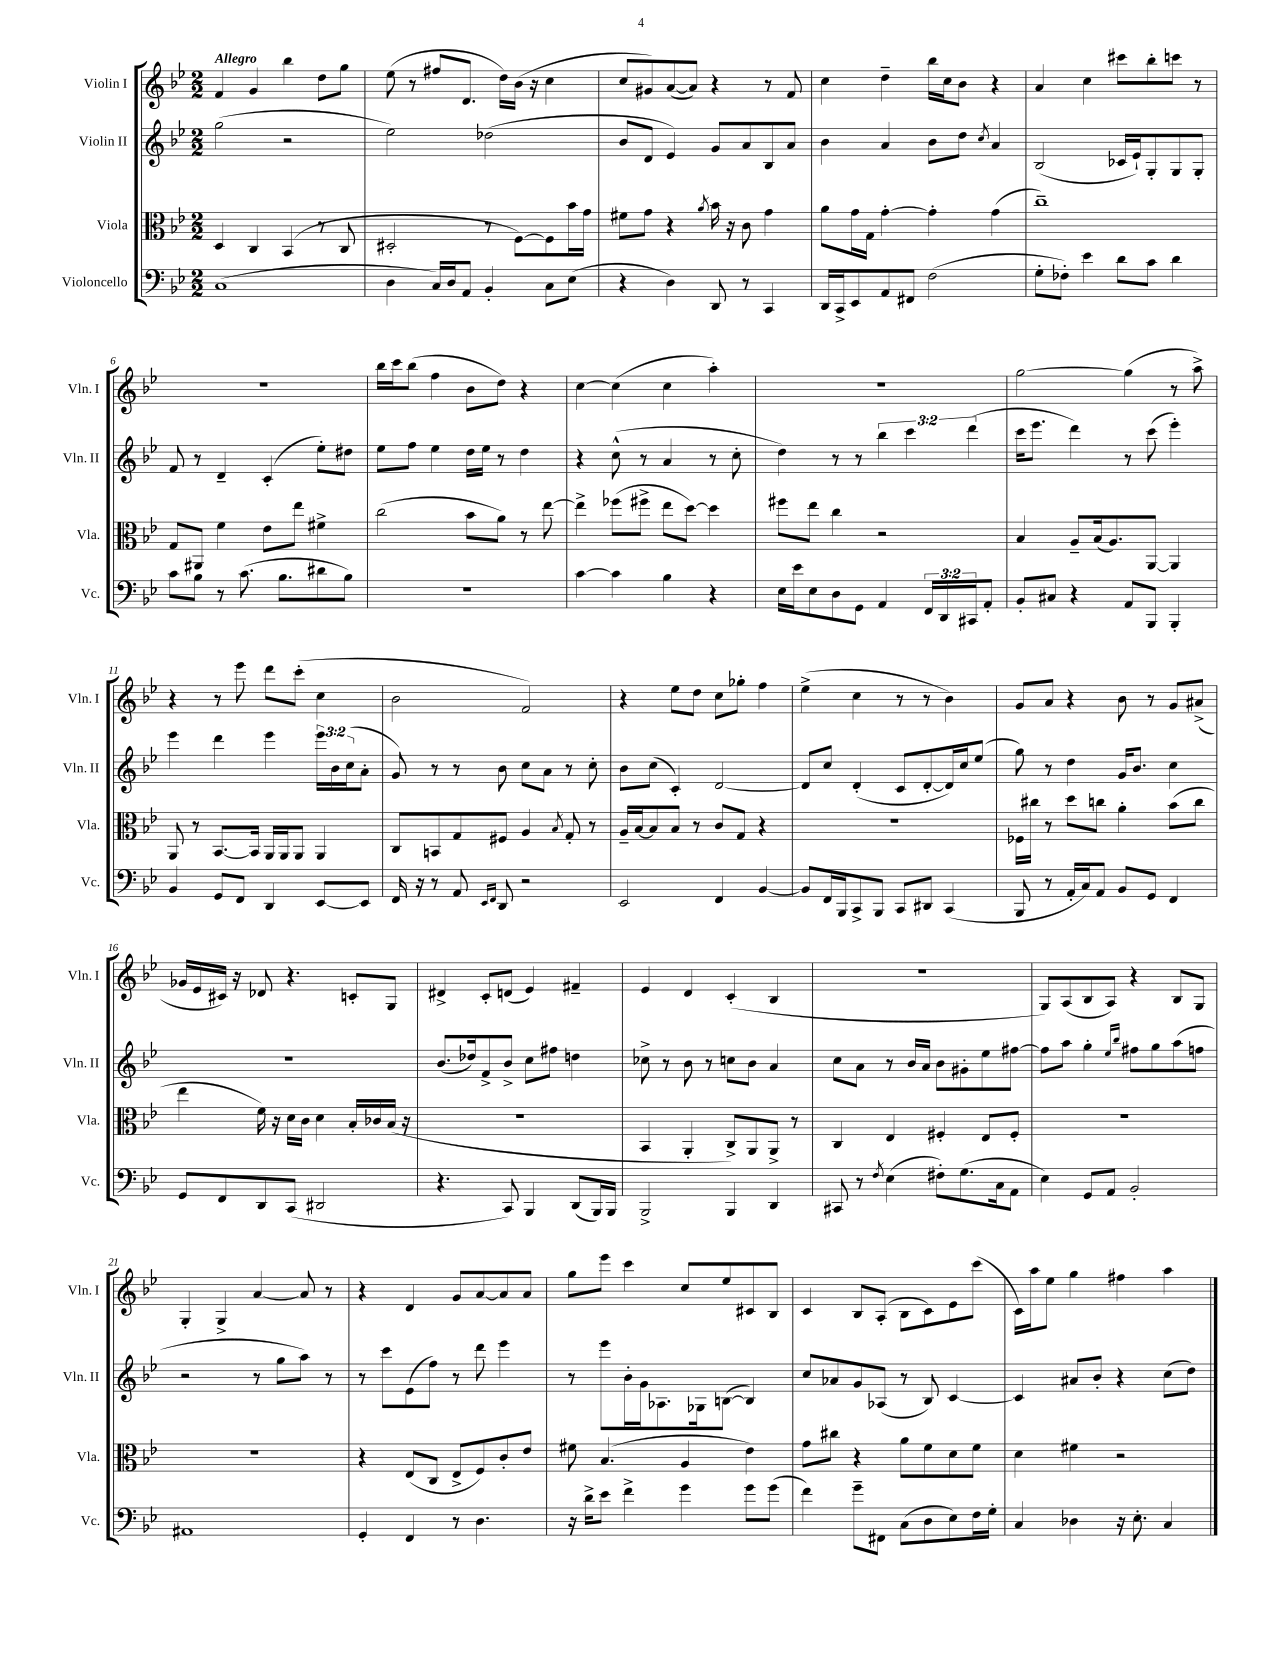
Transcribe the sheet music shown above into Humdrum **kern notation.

**kern	**kern	**kern	**kern
*part4	*part3	*part2	*part1
*staff4	*staff3	*staff2	*staff1
*I"Violoncello	*I"Viola	*I"Violin II	*I"Violin I
*I'Vc.	*I'Vla.	*I'Vln. II	*I'Vln. I
*clefF4	*clefC3	*clefG2	*clefG2
*k[b-e-]	*k[b-e-]	*k[b-e-]	*k[b-e-]
*M2/2	*M2/2	*M2/2	*M2/2
=1	=1	=1	=1
!	!	!	!LO:TX:a:B:t=Allegro
(1C	4D/	(2gg\	4f/
.	4C/	.	4g/
.	(4BB-/	2r	4bb-\
.	8r	.	8dd\L
.	8C/	.	8gg\J
=2	=2	=2	=2
4D\	2D#X'/	2ee-\)	(8ee-\
.	.	.	8r
16C/LL)	.	.	8ff#X/L
16D/J	.	.	.
8AA/J	.	.	8.d/J
4BB-'/	8r	(2dd-X\	.
.	.	.	16dd\LL)
.	[8F\L)	.	(16b-\JJ
.	.	.	16r
8C\L	8F\]	.	4cc\
(8E-\J	16b-\L	.	.
.	16g\JJ	.	.
=3	=3	=3	=3
4r	8f#X\L	8b-/L	8cc/L
.	8g\J	8d/J	8g#X/)
4D\)	4r	4e-/)	([8a/
.	.	.	8a/J])
.	8qa/	.	.
8DD/	16b-\	8g/L	4r
.	16r	.	.
8r	8c\	8a/	.
4CC/	4g\	8B-/	8r
.	.	8a/J	8f/
=4	=4	=4	=4
16DD/LL	8a\L	4b-\	4cc\
16CC^/J	.	.	.
8EE-/	16g\L	.	.
.	16G\JJ	.	.
8AA/	[4g'\	4a/	4dd~\
8FF#X/J	.	.	.
(2F\	4g'\]	8b-\L	16bb-\LL
.	.	.	16cc\J
.	.	8dd\J	8b-\J
.	.	8qcc/	.
.	(4g\	4a/	4r
=5	=5	=5	=5
8G'\L	1cc~)	(2B-/	4a/
8F-X'\J)	.	.	.
4e-\	.	.	4cc\
8d\L	.	16c-X/LL	8ccc#X\L
.	.	16e-`/J)	.
8c\J	.	8G'/	8bb-'\
4d\	.	8G/	8cccn\J
.	.	8G'/J	8r
!!LO:LB:g=z
=6	=6	=6	=6
8c\L	8G/L	8f/	1r
8B-\J	8AA#X/J	8r	.
8r	4f\	4d~/	.
(8.c\	.	.	.
.	8e-\L	(4c'/	.
8.B-\L	.	.	.
.	8ee-\J	.	.
8d#X\	4f#X^\	8ee-'\L)	.
8B-\J)	.	8dd#X\J	.
=7	=7	=7	=7
1r	(2cc\	8ee-\L	16bb-\LL
.	.	.	16ccc\J
.	.	8ff\J	(8bb-\J
.	.	4ee-\	4ff\
.	8b-\L	16dd\LL	8b-\L
.	.	16ee-\JJ	.
.	8a\J)	8r	8dd\J)
.	8r	4dd\	4r
.	[8ee-\	.	.
=8	=8	=8	=8
[4c\	4ee-^\]	4r	[4cc\
4c\]	(8ff-X\L	(8cc^^\	(4cc\]
.	8ff#X^\J	8r	.
4B-\	8ee-\L	4a/	4cc\
.	[8dd\J)	.	.
4r	4dd\]	8r	4aa'\)
.	.	8cc'\	.
=9	=9	=9	=9
16E-\LL	8ff#X\L	4dd\)	1r
16e-\J	.	.	.
8E-\	8ee-\J	.	.
8D\	4cc\	8r	.
8GG\J	.	8r	.
4AA/	2r	6bb-\	.
.	.	6ccc\	.
24FF/LL	.	.	.
24DD/	.	.	.
24CC#X/J	.	(6ddd\	.
8AA'/J	.	.	.
=10	=10	=10	=10
8BB-'/L	4B-/	16ccc\KL	[2gg\
.	.	8.eee-\J	.
8C#X/J	.	.	.
4r	8A~/L	4ddd\)	.
.	(16B-/k	.	.
.	8.A/)	.	.
8AA/L	.	8r	(4gg\]
8BBB-/J	[8AA/J	(8ccc\	.
4BBB-'/	4AA/]	4eee-'\)	8r
.	.	.	8aa^\)
!!LO:LB:g=z
=11	=11	=11	=11
4BB-/	8AA/	4eee-\	4r
.	8r	.	.
8GG/L	[8.BB-/L	4ddd\	8r
8FF/J	.	.	8eee-\
.	16BB-/Jk]	.	.
4DD/	16AA/LL	4eee-\	8ddd\L
.	16AA/J	.	.
.	8AA/J	.	(8ccc'\J
[8EE-/L	4AA/	24eee-\LL	4cc\
.	.	24b-\	.
.	.	(24cc\J	.
8EE-/J]	.	8a'\J	.
=12	=12	=12	=12
16FF/	8C/L	8g/)	2b-\
16r	.	.	.
8r	8BBn/	8r	.
8AA/	8G/	8r	.
16qqEE-/LL	.	.	.
16qqFF/JJ	.	.	.
8DD/	8F#X/J	8b-\	.
2r	4A/	8cc\L	2f/)
.	.	8a\J	.
.	8qB-/	.	.
.	8G'/	8r	.
.	8r	8cc'\	.
=13	=13	=13	=13
2EE-/	16A~/LL	8b-\L	4r
.	[16B-/J	.	.
.	8B-/]	(8cc\J	.
.	8B-/J	4c'/)	8ee-\L
.	8r	.	8dd\J
4FF/	8c/L	[2d/	8cc\L
.	8G/J	.	8gg-X'\J
[4BB-/	4r	.	4ff\
=14	=14	=14	=14
8BB-/L]	1r	8d/L]	(4ee-^\
16FF/L	.	8cc/J	.
16BBB-/J	.	.	.
8CC^/	.	(4d'/	4cc\
8BBB-/J	.	.	.
8CC/L	.	8c/L	8r
8DD#X/J	.	[8d'/	8r
(4CC/	.	16d/L])	4b-\)
.	.	16cc/J	.
.	.	(8ee-/J	.
=15	=15	=15	=15
8BBB-/	16F-X\LL	8gg\)	8g/L
.	16cc#X\JJ	.	.
8r	8r	8r	8a/J
16AA'/LL	8dd\L	4dd\	4r
16C/J)	.	.	.
8AA/J	8ccn\J	.	.
8BB-/L	4a'\	16g/KL	8b-\
.	.	8.b-/J	.
8GG/J	.	.	8r
4FF/	(8b-\L	4cc\	8g/L
.	8cc\J	.	(8a#X^/J
!!LO:LB:g=z
=16	=16	=16	=16
8GG/L	4ee-\	1r	16g-X/LL
.	.	.	16e-/
8FF/	.	.	16c#X/JJ)
.	.	.	16r
8DD/	16f\)	.	8d-X/
.	16r	.	.
(8CC/J	16d\LL	.	4.r
.	16c\JJ	.	.
2DD#X/	4d\	.	.
.	16B-'/LL	.	8cn'/L
.	16c-X/	.	.
.	(16B-/JJ	.	8G/J
.	16r	.	.
=17	=17	=17	=17
4.r	1r	(8.b-/L	4d#X^/
.	.	16dd-X/k)	.
.	.	8f^/	8c'/L
8CC/)	.	8b-^/J	(8dn/J
4BBB-/	.	8cc\L	4e-/)
.	.	8ff#X\J	.
(8DD/L	.	4ddn\	4f#X~/
16BBB-/L)	.	.	.
16BBB-/JJ	.	.	.
=18	=18	=18	=18
2BBB-^/	4BB-/	8cc-X^\	4e-/
.	.	8r	.
.	4AA'/	8b-\	4d/
.	.	8r	.
4BBB-/	8C^/L)	8ccn\L	(4c'/
.	8AA/	8b-\J	.
4DD/	8AA^/J	4a/	4B-/
.	8r	.	.
=19	=19	=19	=19
8CC#X/	4C/	8cc\L	1r
8r	.	8a\J	.
8qF/	.	.	.
(4E-\	4E-/	8r	.
.	.	16b-/LL	.
.	.	16a/JJ	.
8F#X'\L)	4F#X'/	8b-\L	.
(8.G\	.	8g#X'\	.
.	8E-/L	8ee-\	.
16C\k	.	.	.
8AA\J	8F#'/J	[8ff#X\J	.
=20	=20	=20	=20
4E-\)	1r	8ff#\L]	8G/L)
.	.	8aa\J	(8A/
8GG/L	.	4gg'\	8B-/
8AA/J	.	.	8A/J)
.	.	16qqee-/LL	.
.	.	16qqbb-/JJ	.
2BB-'/	.	8ff#X\L	4r
.	.	8gg\	.
.	.	(8aa\	8B-/L
.	.	8ffn\J	8G/J
!!LO:LB:g=z
=21	=21	=21	=21
1AA#X	1r	2r	4G'/
.	.	.	4G^/
.	.	8r	[4a/
.	.	8gg\L	.
.	.	8aa\J)	8a/]
.	.	8r	8r
=22	=22	=22	=22
4GG'/	4r	8r	4r
.	.	8ccc\L	.
4FF/	(8E-/L	(8e-\	4d/
.	8C/J	8ff\J)	.
8r	8E-^/L	8r	8g/L
4.D\	8F/)	8ddd\	[8a/
.	8c'/	4eee-\	8a/]
.	8e-/J	.	8a/J
=23	=23	=23	=23
16r	8f#X\	8r	8gg\L
16d^\KL	.	.	.
8e-\J	(4.B-/	8eee-\L	8eee-\J
4f^\	.	16b-'\L	4ccc\
.	.	16g\J	.
.	.	8.A-X\	.
4g\	4A/	.	8cc/L
.	.	16G-X\k	.
.	.	([8Bn\J	8ee-/
8g\L	4e-\)	4B/])	8c#X/
(8g\J	.	.	8B-/J
=24	=24	=24	=24
4f\)	8g\L	8cc/L	4c/
.	8cc#X\J	8a-X/	.
8g~\L	4r	8g/	8B-/L
8FF#X\J	.	(8A-X/J	(8A'/J
(8C\L	8a\L	8r	8B-\L
8D\	8f\	8B-/)	8c\)
8E-\)	8d\	[4c/	8e-\
16F\L	8f\J	.	(8ccc\J
16G'\JJ	.	.	.
=25	=25	=25	=25
4C/	4d\	4c/]	16c\LL)
.	.	.	16aa\J
.	.	.	8ee-\J
4D-X\	4f#X\	8a#X/L	4gg\
.	.	8b-'/J	.
16r	2r	4r	4ff#X\
8.E-'\	.	.	.
4C/	.	(8cc\L	4aa\
.	.	8dd\J)	.
==	==	==	==
*-	*-	*-	*-
